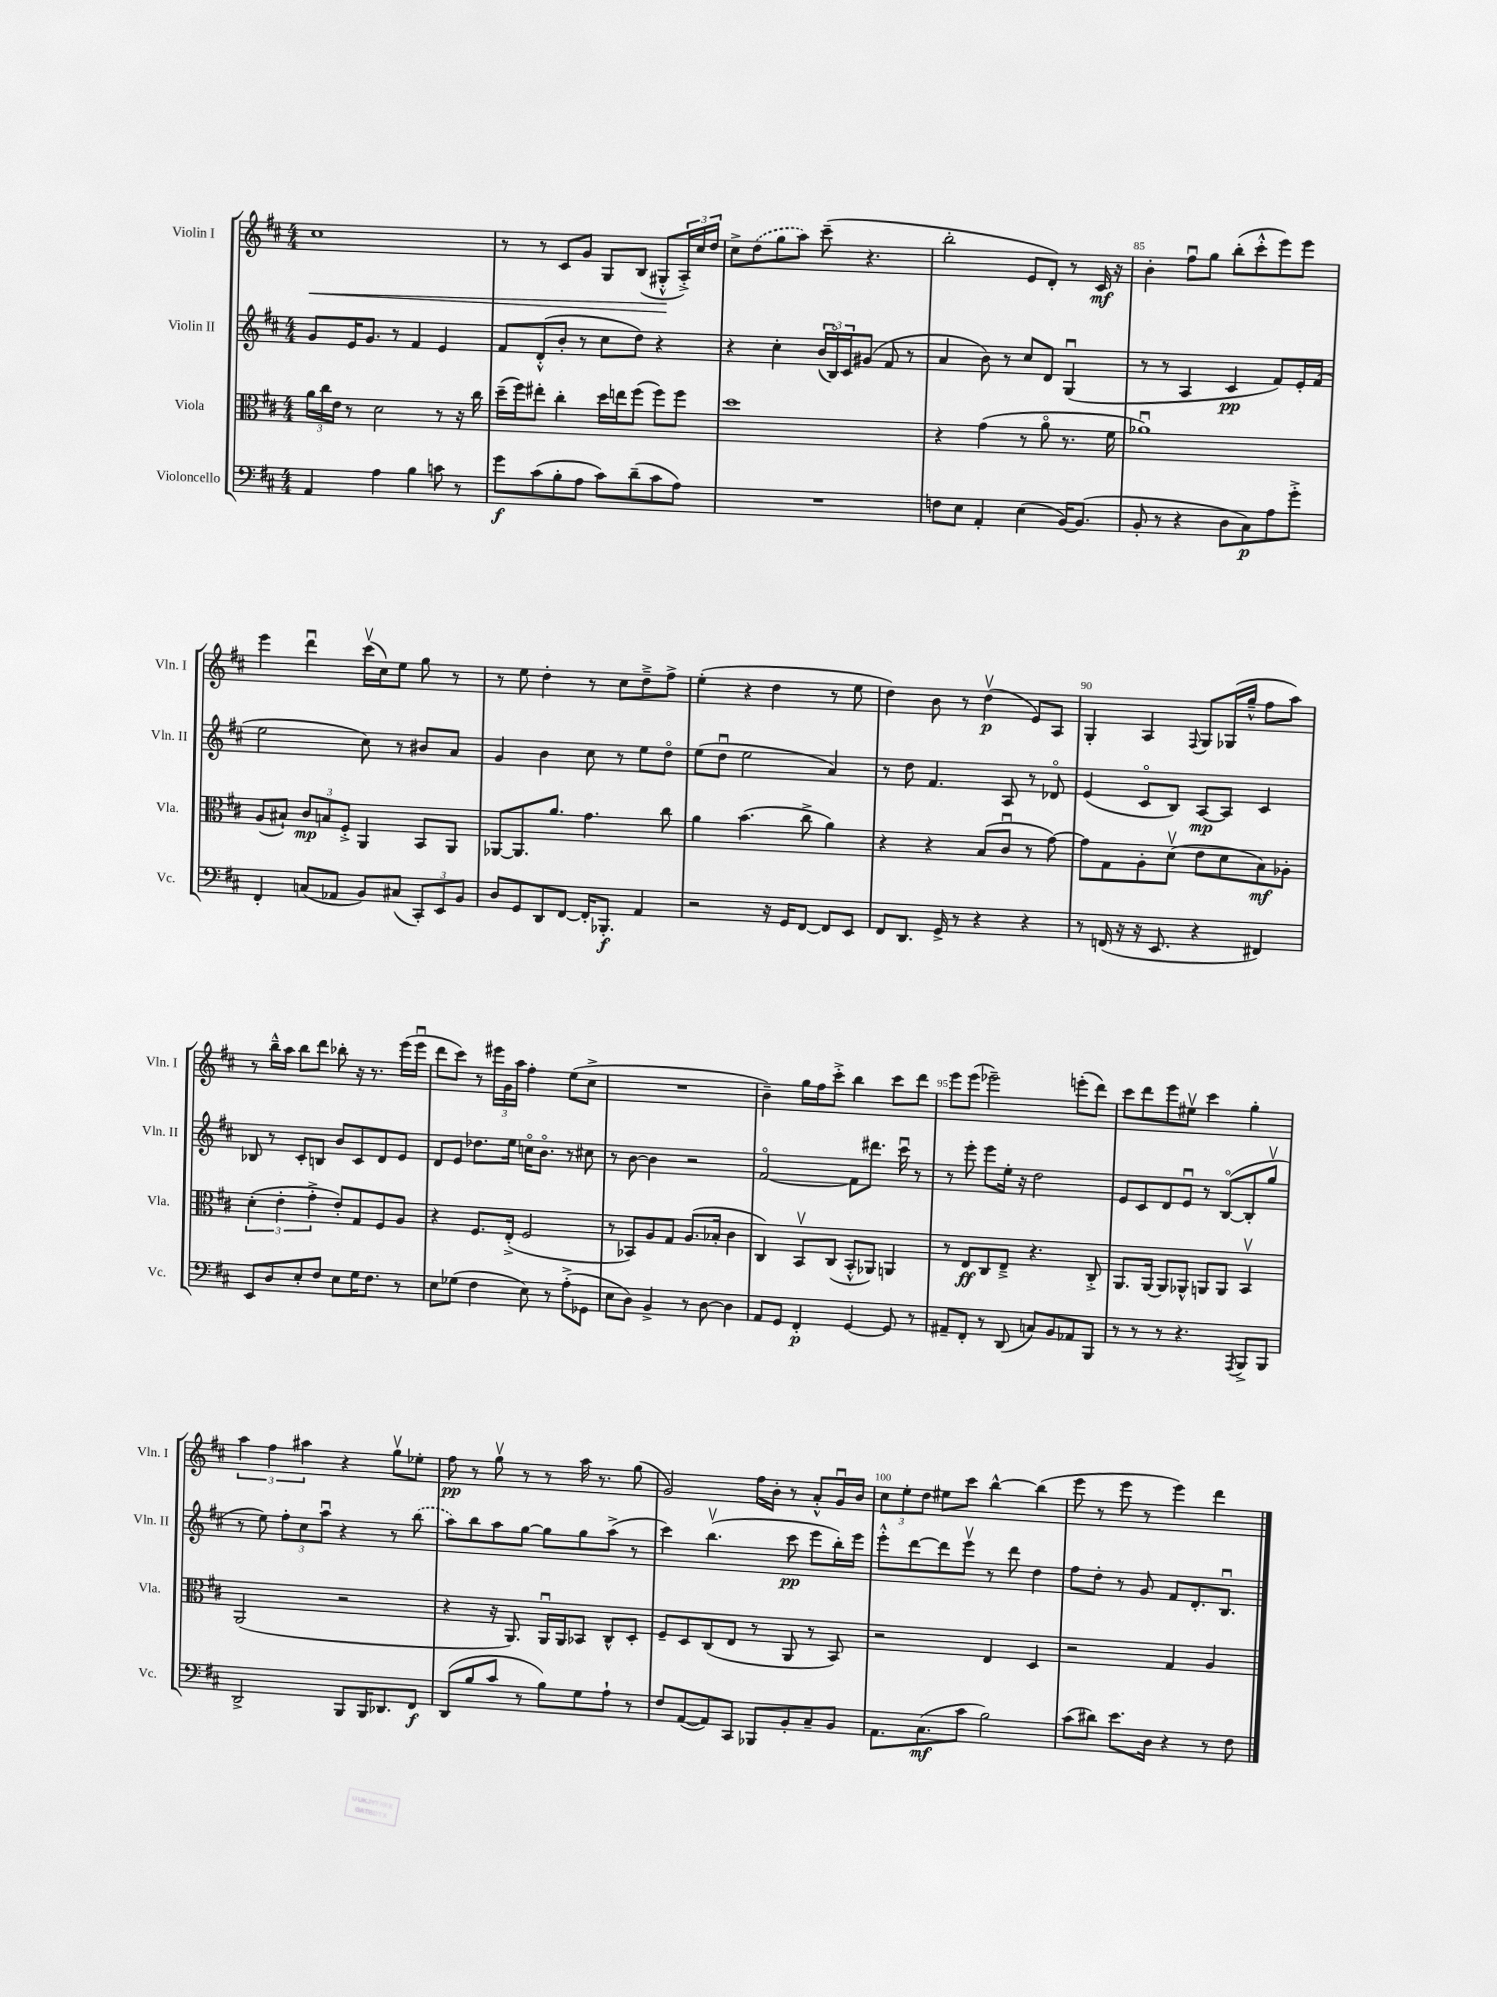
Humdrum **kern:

**kern	**dynam	**kern	**dynam	**kern	**dynam	**kern	**dynam
*part4	*part4	*part3	*part3	*part2	*part2	*part1	*part1
*staff4	*staff4	*staff3	*staff3	*staff2	*staff2	*staff1	*staff1
*I"Violoncello	*	*I"Viola	*	*I"Violin II	*	*I"Violin I	*
*I'Vc.	*	*I'Vla.	*	*I'Vln. II	*	*I'Vln. I	*
*clefF4	*	*clefC3	*	*clefG2	*	*clefG2	*
*k[f#c#]	*	*k[f#c#]	*	*k[f#c#]	*	*k[f#c#]	*
*M4/4	*	*M4/4	*	*M4/4	*	*M4/4	*
=81	=81	=81	=81	=81	=81	=81	=81
!	!	!	!	!	!	!	!LO:HP:b
4AA/	.	24a\LL	.	8g/L	.	1cc#	<
.	.	24cc#\	.	.	.	.	.
.	.	24e\JJ	.	.	.	.	.
.	.	8r	.	16e/K	.	.	.
.	.	.	.	8.g/J	.	.	.
4A\	.	2d\	.	.	.	.	.
.	.	.	.	8r	.	.	.
4B\	.	.	.	4f#/	.	.	.
8cn\	.	8r	.	4e/	.	.	.
8r	.	16r	.	.	.	.	.
.	.	16cc#\	.	.	.	.	.
=82	=82	=82	=82	=82	=82	=82	=82
8g\L	f	(16dd~\LL	.	8f#/L	.	8r	.
.	.	16ff#\J)	.	.	.	.	.
(8c#\	.	8ee#X'\J	.	(8d'^^/	.	8r	.
8B'\	.	4cc#'\	.	8b'/J	.	8c#/L	.
8A\J	.	.	.	8r	.	8g/J	.
8c#\L)	.	16dd\LL	.	8cc#\L	.	8G/L	.
.	.	16een\J	.	.	.	.	.
(8d~\	.	(8ff#\J	.	8dd\J)	.	(8B/J	.
8c#\	.	8ff#\L)	.	4r	.	8G#X'^^/L	.
8A\J)	.	8ff#\J	.	.	.	24A'^/L)	[
.	.	.	.	.	.	24cc#/	.
.	.	.	.	.	.	24dd/JJ	.
=83	=83	=83	=83	=83	=83	=83	=83
1r	.	1dd	.	4r	.	8cc#^\L	.
.	.	.	.	.	.	(8dd\	.
.	.	.	.	4cc#'\	.	8gg\	.
.	.	.	.	.	.	8aa\J)	.
.	.	.	.	(24b/LL	.	(8ccc#~\	.
.	.	.	.	24B/)	.	.	.
.	.	.	.	24c#/J	.	.	.
.	.	.	.	(8g#X/J	.	4.r	.
.	.	.	.	8f#/	.	.	.
.	.	.	.	8r	.	.	.
=84	=84	=84	=84	=84	=84	=84	=84
8Fn\L	.	4r	.	4a/	.	2bb'\	.
8E\J	.	.	.	.	.	.	.
4AA'/	.	(4g\	.	8b\)	.	.	.
.	.	.	.	8r	.	.	.
(4E\	.	8r	.	8cc#/L	.	8e/L	.
.	.	8a\	.	8d/J	.	8d'/J)	.
[16BB/KL)	.	8.r	.	(4Gu/	.	8r	.
(8.BB/J]	.	.	.	.	.	.	.
.	.	.	.	.	.	16c#/	mf
.	.	16f#\	.	.	.	16r	.
=85	=85	=85	=85	=85	=85	=85	=85
8BB'/	.	1a-Xu)	.	8r	.	4b'\	.
8r	.	.	.	8r	.	.	.
4r	.	.	.	4A/	.	8ff#u\L	.
.	.	.	.	.	.	8gg\J	.
8D\L	.	.	.	4c#/	pp	(8bb'\L	.
8C#\)	p	.	.	.	.	8ccc#'^^\	.
8A\	.	.	.	8f#/L)	.	8eee\)	.
8g'^\J	.	.	.	16e'/L	.	8eee\J	.
.	.	.	.	(16f#/JJ	.	.	.
!!LO:LB:g=z
=86	=86	=86	=86	=86	=86	=86	=86
4FF#'/	.	(8A/L	.	2ee\	.	4eee\	.
.	.	8B#X`/J)	.	.	.	.	.
(8Cn/L	.	12c#/L	mp	.	.	4dddu\	.
.	.	12Bn/	.	.	.	.	.
8AA-X/J	.	.	.	.	.	.	.
.	.	12F#'^/J	.	.	.	.	.
8BB/L)	.	4AA/	.	8cc#\)	.	(16ccc#v\LL	.
.	.	.	.	.	.	16cc#\J)	.
(8C#X/J	.	.	.	8r	.	8ee\J	.
12CC#'/L)	.	8BB/L	.	8b#X/L	.	8gg\	.
12EE/	.	.	.	.	.	.	.
.	.	8AA/J	.	8a/J	.	8r	.
12BB/J	.	.	.	.	.	.	.
=87	=87	=87	=87	=87	=87	=87	=87
8D/L	.	[8AA-X/L	.	4g/	.	8r	.
8GG/	.	8.AA-/]	.	.	.	8ee\	.
8DD/	.	.	.	4b\	.	4dd'\	.
.	.	8.a/J	.	.	.	.	.
[8FF#/J	.	.	.	.	.	.	.
16FF#'/KL]	.	4.g\	.	8cc#\	.	8r	.
8.BBB-X'/J	f	.	.	.	.	.	.
.	.	.	.	8r	.	8cc#\L	.
4AA/	.	.	.	8ee\L	.	8dd~^\	.
.	.	8cc#\	.	8dd\J	.	8ff#^\J	.
=88	=88	=88	=88	=88	=88	=88	=88
2r	.	4a\	.	(8ee\L	.	(4ee'\	.
.	.	.	.	8ddu\J	.	.	.
.	.	(4.b\	.	2ee\	.	4r	.
16r	.	.	.	.	.	4dd\	.
16GG/KL	.	.	.	.	.	.	.
[8FF#/J	.	8cc#^\	.	.	.	.	.
8FF#/L]	.	4a\)	.	4a/)	.	8r	.
8EE/J	.	.	.	.	.	8ee\	.
=89	=89	=89	=89	=89	=89	=89	=89
8FF#/L	.	4r	.	8r	.	4dd\)	.
8.DD/J	.	.	.	8dd\	.	.	.
.	.	4r	.	4.f#/	.	8b\	.
16GG^/	.	.	.	.	.	.	.
8r	.	.	.	.	.	8r	.
4r	.	(8B/L	.	.	.	(4ddv\	p
.	.	8c#u/J	.	8A/	.	.	.
4r	.	8r	.	8r	.	8e/L)	.
.	.	[8g\)	.	8d-X/	.	8A/J	.
=90	=90	=90	=90	=90	=90	=90	=90
8r	.	8g\L]	.	(4e/	.	4G'/	.
(16FFn/	.	8G\	.	.	.	.	.
16r	.	.	.	.	.	.	.
16r	.	8A'\	.	8c#/L	.	4A/	.
8.EE/	.	.	.	.	.	.	.
.	.	(8dv\J	.	8B/J)	.	.	.
.	.	.	.	.	.	8qqF#/	.
4r	.	8e\L	.	[8A/L	mp	8G/L	.
.	.	8d\	.	8A/J]	.	(16G-X/L	.
.	.	.	.	.	.	16gg~^^/JJ	.
4FF#X/)	.	8B\)	mf	4c#/	.	8ff#\L	.
.	.	8A-X'\J	.	.	.	8aa\J)	.
!!LO:LB:g=z
=91	=91	=91	=91	=91	=91	=91	=91
8EE/L	.	(6d'\	.	8B-X/	.	8r	.
8D/	.	.	.	8r	.	16bb~^^\LL	.
.	.	6e'\	.	.	.	.	.
.	.	.	.	.	.	16aa\JJ	.
8E'/	.	.	.	8c#'/L	.	8bb\L	.
.	.	6g'^\	.	.	.	.	.
8F#/J	.	.	.	8Bn/J	.	8ddd\J	.
8E\L	.	8e'/L)	.	8b/L	.	8bb-X'\	.
16G\K	.	8G/	.	8c#/	.	16r	.
8.F#\J	.	.	.	.	.	8.r	.
.	.	8F#/	.	8d/	.	.	.
8r	.	8A/J	.	8e/J	.	(16eee\LL	.
.	.	.	.	.	.	16eeeu\JJ	.
=92	=92	=92	=92	=92	=92	=92	=92
8E\L	.	4r	.	8d/L	.	8ddd\L	.
(8G-X\J	.	.	.	8e/J	.	8ccc#\J)	.
4F#\	.	8.F#/L	.	8.dd-X\L	.	8r	.
.	.	.	.	.	.	24eee#X\LL	.
.	.	.	.	.	.	24g\	.
.	.	(16E'^/Jk	.	16ee\Jk	.	.	.
.	.	.	.	.	.	24aa\JJ	.
8E\)	.	2F#/	.	16ccn\KL	.	4ff#'\	.
.	.	.	.	8.b\J	.	.	.
8r	.	.	.	.	.	.	.
(8A'^\L	.	.	.	8r	.	(8ee\L	.
8GG-X\J	.	.	.	8cc#X\	.	8cc#^\J	.
=93	=93	=93	=93	=93	=93	=93	=93
8E\L	.	8r	.	8r	.	1r	.
8D\J)	.	8BB-X/L)	.	[8b\	.	.	.
4BB^/	.	8A/	.	4b\]	.	.	.
.	.	8G/J	.	.	.	.	.
8r	.	(8.A/L	.	2r	.	.	.
[8D\	.	.	.	.	.	.	.
.	.	16B-X'/Jk	.	.	.	.	.
4D\]	.	4c#\	.	.	.	.	.
=94	=94	=94	=94	=94	=94	=94	=94
8AA/L	.	4C#/)	.	[2f#/	.	4b~\)	.
8GG/J	.	.	.	.	.	.	.
4FF#'/	p	8BBv/L	.	.	.	16gg\LL	.
.	.	.	.	.	.	16ff#\J	.
.	.	(8C#/J	.	.	.	8ccc#'^\J	.
[4GG/	.	8BB'^^/L	.	8f#\L]	.	4bb\	.
.	.	8AA-X/J)	.	8.ddd#X\J	.	.	.
8GG/]	.	4AAn/	.	.	.	8ccc#\L	.
.	.	.	.	16ccc#u\	.	.	.
8r	.	.	.	8r	.	8ddd\J	.
=95	=95	=95	=95	=95	=95	=95	=95
8AA#X~/L	.	8r	.	8r	.	8eee\L	.
8FF#'/J	.	8E/L	ff	8eee'\	.	(8eee\J	.
8r	.	8C#/	.	8eee\L	.	2eee-X~\)	.
(8DD/	.	8E~^/J	.	16ee'\Jk	.	.	.
.	.	.	.	16r	.	.	.
8Cn/L)	.	4.r	.	2dd\	.	.	.
8BB/	.	.	.	.	.	.	.
8AA-X/	.	.	.	.	.	(8eeen'\L	.
8BBB/J	.	8C#'^/	.	.	.	8ddd\J)	.
=96	=96	=96	=96	=96	=96	=96	=96
8r	.	8.AA/L	.	8e/L	.	8ccc#\L	.
8r	.	.	.	8c#/	.	8ddd\	.
.	.	[16AA/Jk	.	.	.	.	.
8r	.	8AA/L]	.	8d/	.	8eee\	.
4.r	.	8AA-X^^/J	.	8eu/J	.	8ee#Xv\J	.
.	.	8AAn/L	.	8r	.	4ccc#\	.
.	.	8AA/J	.	([8B/L	.	.	.
8qAAA/	.	.	.	.	.	.	.
8BBB^/L	.	4BBv/	.	8B'/]	.	4gg'\	.
8BBB/J	.	.	.	8ggv/J	.	.	.
!!LO:LB:g=z
=97	=97	=97	=97	=97	=97	=97	=97
2DD^/	.	(2AA/	.	8r	.	6aa\	.
.	.	.	.	8ee\)	.	.	.
.	.	.	.	.	.	6ff#\	.
.	.	.	.	12ff#'\L	.	.	.
.	.	.	.	12cc#\	.	6aa#X\	.
.	.	.	.	12aau\J	.	.	.
8BBB/L	.	2r	.	4r	.	4r	.
16BBB/K	.	.	.	.	.	.	.
8.DD-X/	.	.	.	.	.	.	.
.	.	.	.	8r	.	8ggv\L	.
8FF#/J	f	.	.	(8bb\	.	8ee-X'\J	.
=98	=98	=98	=98	=98	=98	=98	=98
(8DD/L	.	4r	.	8aa\L)	.	8ff#\	pp
8B/	.	.	.	8bb\	.	8r	.
8c#/J	.	16r	.	8aa\	.	8ggv\	.
.	.	8.AA/)	.	.	.	.	.
8r	.	.	.	[8gg\J	.	8r	.
8B\L)	.	16AAu/LL	.	8gg\L]	.	8r	.
.	.	16AA/J	.	.	.	.	.
8G\	.	8BB-X/J	.	8gg\	.	16aa\	.
.	.	.	.	.	.	8.r	.
8A`\J	.	8C#^^/L	.	(8aa^\J	.	.	.
8r	.	8D'/J	.	8r	.	(8gg\	.
=99	=99	=99	=99	=99	=99	=99	=99
8F#/L	.	8F#~/L	.	4ccc#\)	.	2g/)	.
([8AA/	.	8D/	.	.	.	.	.
8AA/])	.	(8C#/	.	(4.bbv\	.	.	.
8CC#/J	.	8E/J	.	.	.	.	.
8BBB-X/L	.	8r	.	.	.	16ff#\LL	.
.	.	.	.	.	.	16b'\JJ	.
8BB'/	.	8AA/	.	8ccc#\	pp	8r	.
8C#~/	.	8r	.	8eee\L	.	8a'^^/L	.
8BB/J	.	8BB/)	.	16bb'\L)	.	16gu/L	.
.	.	.	.	16eee\JJ	.	16b/JJ	.
=100	=100	=100	=100	=100	=100	=100	=100
8.AA\L	.	2r	.	8eee'^^\L	.	12cc#\L	.
.	.	.	.	.	.	12ee'\	.
.	.	.	.	[8ddd\	.	.	.
.	.	.	.	.	.	12dd\J	.
(8.C#\	mf	.	.	.	.	.	.
.	.	.	.	8ddd\]	.	8ee#X\L	.
8c#\J	.	.	.	8eeev\J	.	8ccc#\J	.
2B\)	.	4E/	.	8r	.	[4bb^^\	.
.	.	.	.	8ddd\	.	.	.
.	.	4D/	.	4dd\	.	(4bb\]	.
=101	=101	=101	=101	=101	=101	=101	=101
(8c#\L	.	2r	.	8ff#\L	.	8eee\	.
8d#X\J)	.	.	.	8dd'\J	.	8r	.
8.e\L	.	.	.	8r	.	8eee\	.
.	.	.	.	8g/	.	8r	.
16D\Jk	.	.	.	.	.	.	.
4r	.	4G/	.	8f#/L	.	4eee\)	.
.	.	.	.	8.d'/	.	.	.
8r	.	4A/	.	.	.	4ddd\	.
.	.	.	.	8.Bu/J	.	.	.
8F#\	.	.	.	.	.	.	.
==	==	==	==	==	==	==	==
*-	*-	*-	*-	*-	*-	*-	*-
